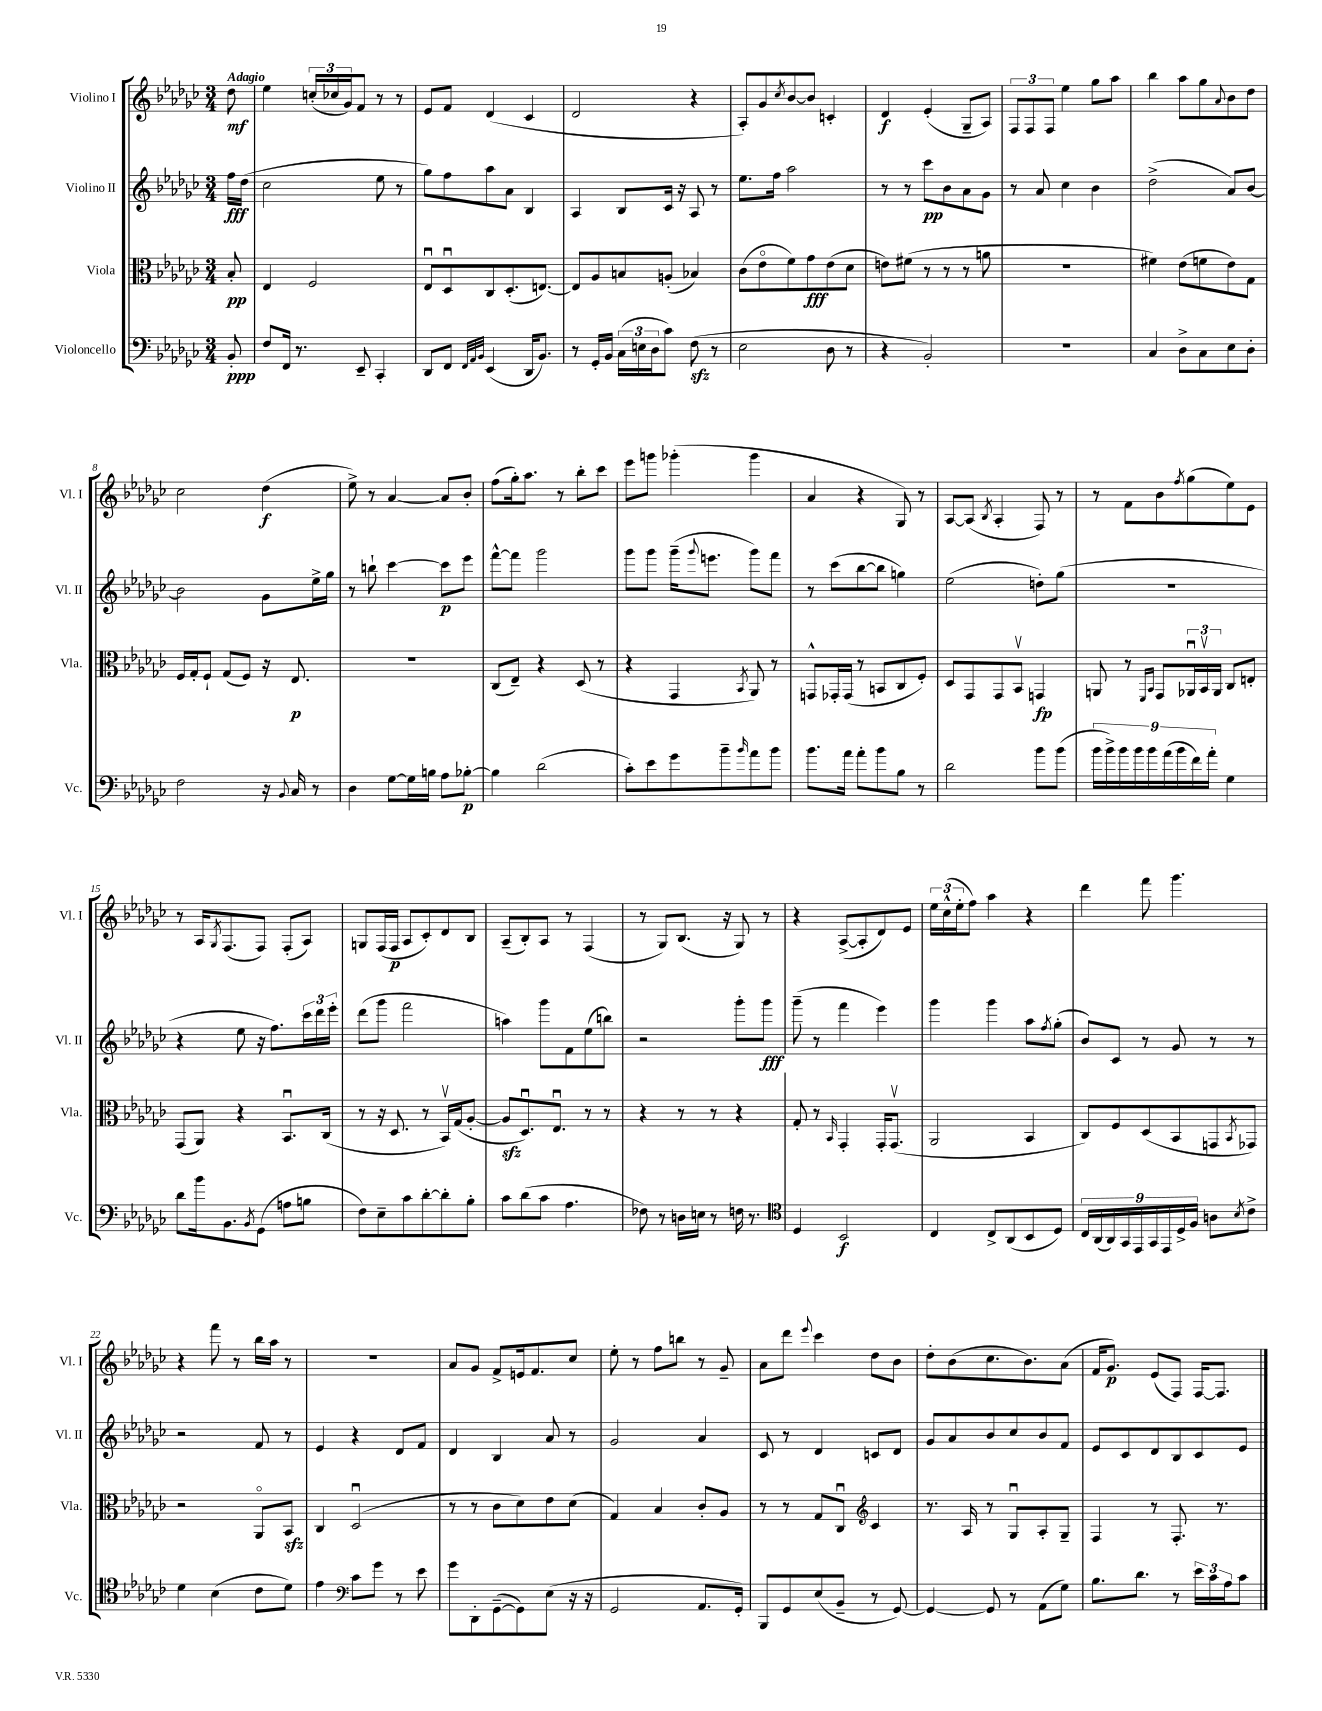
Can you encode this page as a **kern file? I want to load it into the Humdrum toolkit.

**kern	**kern	**kern	**kern
*staff4	*staff3	*staff2	*staff1
*clefF4	*clefC3	*clefG2	*clefG2
*k[b-e-a-d-g-c-]	*k[b-e-a-d-g-c-]	*k[b-e-a-d-g-c-]	*k[b-e-a-d-g-c-]
*M3/4	*M3/4	*M3/4	*M3/4
8BB-'	8B-'	16ff	8dd-
.	.	(16dd-	.
=	=	=	=
8F	4E-	2cc-	4ee-
16FF	.	.	.
8.r	.	.	.
.	2F	.	(24cc'
.	.	.	24cc-
.	.	.	24g-)
8EE-~	.	.	8f
4CC-'	.	8ee-	8r
.	.	8r	8r
=	=	=	=
8DD-	8E-u	8gg-)	8e-
8FF	8D-u	8ff	8f
32qqFF	.	.	.
32qqAA-	.	.	.
32qqBB-	.	.	.
(4EE-	8C-	8aa-	(4d-
.	(8.D-'	8a-	.
16DD-	.	4B-	4c-
8.BB-)	[8.E)	.	.
=	=	=	=
8r	8E]	4A-	2d-
16GG-'	8A-	.	.
16BB-	.	.	.
(24C-	8B	8B-	.
24E	.	.	.
24D-	.	.	.
8c-)	(8A'	16c-	.
.	.	16r	.
(8F	4B-)	8A-	4r
8r	.	8r	.
=	=	=	=
2E-	(8c-	8.ee-	8A-')
.	8e-o	.	8g-
.	.	16ff	.
.	.	.	8qcc-
.	8f)	2aa-	[8b-
.	8g-	.	8b-]
8D-	(8e-	.	4c'
8r	8d-	.	.
=	=	=	=
4r	8e)	8r	4d-
.	(8f#	8r	.
2BB-')	8r	8ccc-	(4e-'
.	8r	8b-	.
.	8r	8a-	8G-~
.	8a	8g-	8A-)
=	=	=	=
2.r	2.r	8r	12F
.	.	.	12F
.	.	8a-	.
.	.	.	12F
.	.	4cc-	4ee-
.	.	4b-	8gg-
.	.	.	8aa-
=	=	=	=
4C-	4f#)	(2dd-^	4bb-
8D-^	(8e-	.	8aa-
8C-	8f	.	8gg-
.	.	.	8qqa-
8E-	8e-)	8a-)	8b-
8D-'	8G-	[8b-	8dd-
=	=	=	=
2F	16F	2b-]	2cc-
.	16G-'	.	.
.	8F`	.	.
.	(8G-	.	.
.	8F)	.	.
16r	16r	8g-	(4dd-
8qqBB-	.	.	.
16C-	8.E-	.	.
8r	.	16ee-^	.
.	.	16gg-	.
=	=	=	=
4D-	2.r	8r	8ee-^)
.	.	8bb`	8r
[8G-	.	[4ccc-	[4a-
16G-]	.	.	.
16B	.	.	.
8A-	.	8ccc-]	8a-]
[8B-'	.	8eee-	8b-'
=	=	=	=
4B-]	(8C-	[8fff^^	(8ff
.	8E-~)	8fff]	16gg-')
.	.	.	8.aa-
(2d-	4r	2ggg-	.
.	.	.	8r
.	(8D-	.	8bb-'
.	8r	.	8ccc-
=	=	=	=
8c-')	4r	8ggg-	8eee-
8e-	.	8ggg-	8ggg
8g-	4GG-	(16ggg-~	(4ggg-'
.	.	8qqggg-	.
.	.	8.eee	.
8b-~	.	.	.
16qqb-	8qBB-	.	.
8a-	8AA-)	8ggg-)	4ggg-
8b-	8r	8fff	.
=	=	=	=
8.b-	8GG^^	8r	4a-
.	16GG-'	(8ccc-	.
16a-	(16GG-	.	.
8a-'	8r	[8bb-	4r
8b-	8BB	8bb-]	.
8B-	8C-	4gg)	8G-)
8r	8F')	.	8r
=	=	=	=
2d-	8D-	(2ee-	[8A-
.	8GG-	.	(8A-]
.	.	.	8qB-
.	8GG-	.	4A-'
.	8BB-v	.	.
8b-	4GG	8dd')	8F)
(8b-	.	(8gg-	8r
=	=	=	=
18b-	8AA	2.r	8r
18b-^)	.	.	.
18b-	.	.	.
.	8r	.	8f
18b-	.	.	.
18b-	.	.	.
.	16qqFF	.	.
.	16qqBB-	.	.
.	8GG-	.	8b-
(18a-	.	.	.
18b-	.	.	.
.	.	.	8qff
.	24AA-u	.	(8gg-
18f)	.	.	.
.	24BB-v	.	.
18a-'	.	.	.
.	24AA-	.	.
4G-	8C-	.	8ee-)
.	8E'	.	8e-
=	=	=	=
8d-	(8GG-	4r	8r
16b-	8AA-)	.	16A-
.	.	.	8qG-
8.BB-	.	.	(8.F
.	4r	8ee-	.
8qBB-	.	.	.
(8GG-	.	16r	8F)
.	.	8.ff)	.
8A	8.BB-u	.	(8F'
8B	.	24ccc-	8A-)
.	.	24ddd-	.
.	(16C-	.	.
.	.	24eee-'	.
=	=	=	=
8F)	8r	(8ddd-	8G
8E-~	16r	8ggg-	(16F
.	8.D-	.	16F
8c-	.	2fff	8A-
[8d-'	8r	.	8c-')
8d-']	16BB-v)	.	8d-
.	(16G-	.	.
8B-'	[8A-'	.	8B-
=	=	=	=
8c-	8A-]	4aa)	(8A-~
(8d-	8.D-u)	.	8B-')
8c-	.	8ggg-	8A-
.	8.E-u	.	.
4.A-	.	8f	8r
.	8r	(8ee-	(4F
.	8r	8bb)	.
=	=	=	=
8F-)	4r	2r	8r
8r	.	.	8G-)
16D	8r	.	(8.B-
16E	.	.	.
8r	8r	.	.
.	.	.	16r
16F	4r	8ggg-'	8G-)
8.r	.	.	.
.	.	8ggg-	8r
=	=	=	=
*clefC4	*	*	*
4D-	8G-'	(8ggg-~	4r
.	8r	8r	.
.	16qqBB-	.	.
2BB-	4GG-'	4fff	([8A-^
.	.	.	8A-']
.	16GG-'	4eee-)	8d-)
.	(8.GG-v	.	.
.	.	.	8e-
=	=	=	=
4C-	2AA-	4ggg-	24ee-
.	.	.	(24cc-^^
.	.	.	24ee-'
.	.	.	8ff)
8C-^	.	4ggg-	4aa-
(8AA-	.	.	.
8BB-	4BB-	8aa-	4r
.	.	8qff	.
8D-)	.	(8gg-'	.
=	=	=	=
18C-	8C-)	8b-)	4ddd-
(18AA-	.	.	.
18AA-)	.	.	.
.	8F	8c-	.
18GG-	.	.	.
18EE-	.	.	.
.	(8D-	8r	8fff
18GG-	.	.	.
18EE-	.	.	.
.	8BB-	8g-	4.ggg-
18D-^	.	.	.
18F	.	.	.
8A	8GG	8r	.
8qB-	8qBB-	.	.
8c-^	8GG-)	8r	.
=	=	=	=
4d-	2r	2r	4r
(4B-	.	.	8fff
.	.	.	8r
8c-	8AA-o	8f	16bb-
.	.	.	16aa-
8d-)	8BB-	8r	8r
=	=	=	=
4e-	4C-	4e-	2.r
*clefF4	*	*	*
8c-	(2D-u	4r	.
8g-	.	.	.
8r	.	8d-	.
8e-	.	8f	.
=	=	=	=
8g-	8r	4d-	8a-
8DD-'	8r	.	8g-
([8GG-~	8c-	4B-	8f^
8GG-])	8d-)	.	16e
.	.	.	8.f
(8E-	8e-	8a-	.
16r	(8d-	8r	8cc-
16r	.	.	.
=	=	=	=
2GG-	4G-)	2g-	8ee-'
.	.	.	8r
.	4B-	.	8ff
.	.	.	8bb
8.AA-	8c-'	4a-	8r
.	8A-	.	8g-~
16GG-')	.	.	.
=	=	=	=
8BBB-	8r	8c-	8a-
8GG-	8r	8r	8ddd-
.	.	.	8qqeee-
(8E-	8G-	4d-	4ccc-
8BB-~	8C-u	.	.
*	*clefG2	*	*
8r	4c-	8c	8dd-
[8GG-)	.	8d-	8b-
=	=	=	=
4GG-_	8.r	8g-	8dd-'
.	.	8a-	(8b-
.	16A-	.	.
8GG-]	8r	8b-	8.cc-
8r	8G-u	8cc-	.
.	.	.	8.b-)
(8AA-	8A-'	8b-	.
8G-)	8G-~	8f	(8a-
=	=	=	=
8.B-	4F	8e-	16f
.	.	.	8.g-)
.	.	8c-	.
8.d-	.	.	.
.	8r	8d-	(8e-
8r	8.F'	8B-	8F)
24e-	.	8c-	[16F
24c-	.	.	.
.	8.r	.	8.F]
24A-	.	.	.
8c-	.	8e-	.
==	==	==	==
*-	*-	*-	*-
